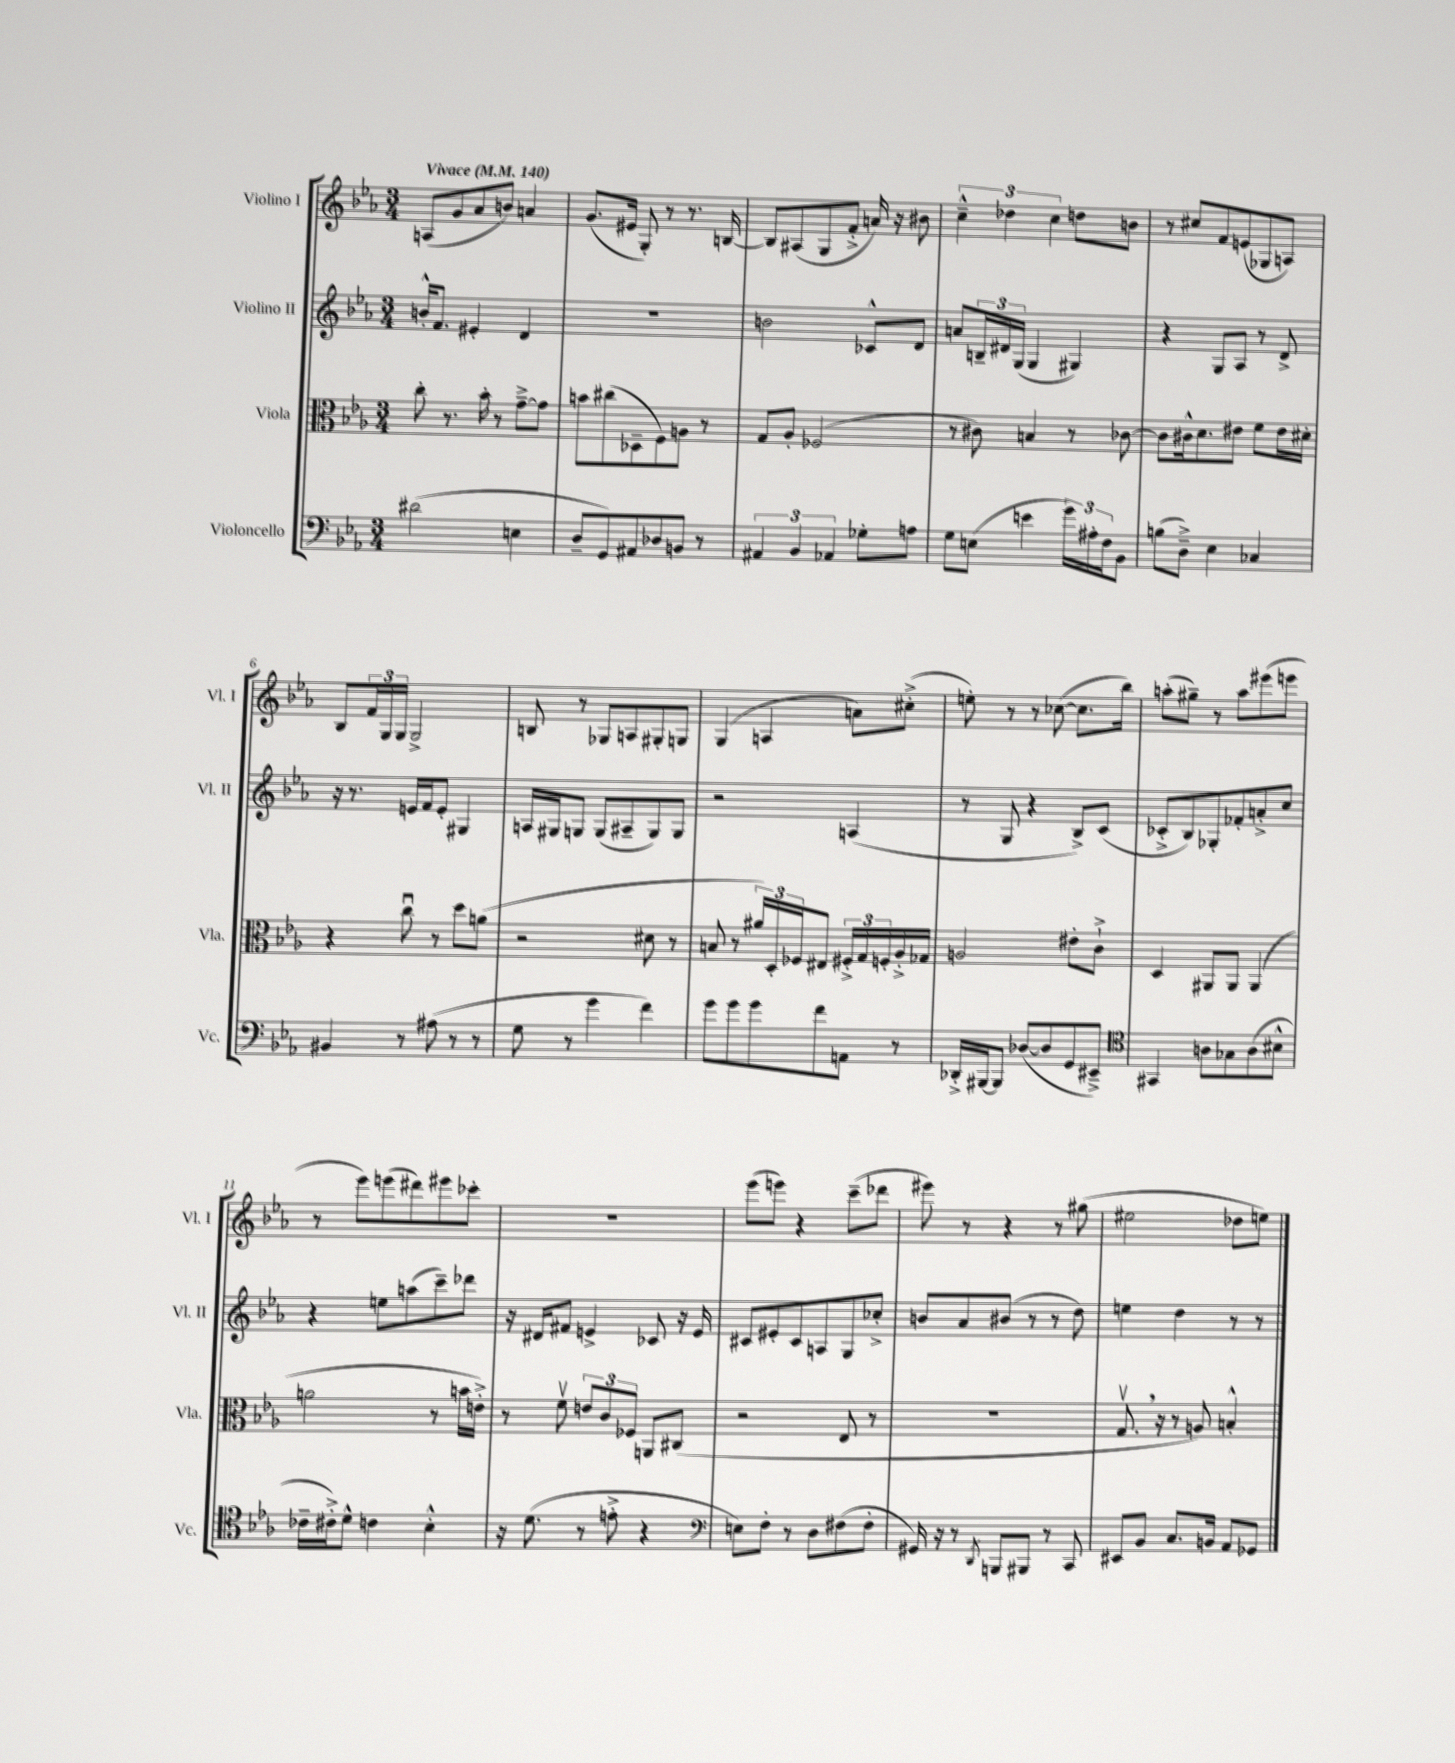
<<
\new StaffGroup <<
\new Staff = "s0" \with { instrumentName = "Violino I" shortInstrumentName = "Vl. I" } {
    \clef treble \key ees \major \numericTimeSignature \time 3/4 \tempo "Vivace" 4 = 140
    a8( g'8 aes'8 b'8) a'4 |
    g'8.( eis'16 g8-.) r8 r8. b16~ |
    b8 ais8( g8 f'8-.-> a'16) r16 bis'8 |
    \tuplet 3/2 { c''4---^ des''4 c''4 } d''8 b'8 |
    r8 cis''8 f'8 e'8( ges8 a8) |
    bes8 \tuplet 3/2 { f'16 g16 g16 } g2-> |
    b8 r8 ges8 a8 gis8-. g8 |
    g4( a4 a'8) cis''8-.->( |
    e''8-.) r8 r8 ces''8~( ces''8. bes''16) |
    a''8-.( gis''8--) r8 a''8\glissando eis'''8( e'''8 |
    r8 ees'''8) e'''8( dis'''8) eis'''8 ces'''8-. |
    R2. |
    ees'''8( e'''8) r4 c'''8--( des'''8 |
    eis'''8) r8 r4 r8 gis''8( |
    eis''2 des''8 e''8) \bar "|." |
}
\new Staff = "s1" \with { instrumentName = "Violino II" shortInstrumentName = "Vl. II" } {
    \clef treble \key ees \major \numericTimeSignature \time 3/4
    b'16-.-^ f'8. eis'4-. d'4 |
    R2. |
    b'2 ces'8-^ d'8 |
    a'8 \tuplet 3/2 { b16-- dis'16 g16( } g4 gis4) |
    r4 g8 aes8 r8 d'8-> |
    r16 r8. e'16 f'16 e'8-. gis4 |
    a16 gis16 g8 g8( ais8-- g8) g8 |
    r2 a4( |
    r8 g8 r4 bes8->) c'8( |
    ces'8-.-> bes8) ges8-. fes'8-. a'8-.-> c''8 |
    r4 e''8 a''8( c'''8--) des'''8 |
    r16 dis'16 fis'8 e'4-> ces'8 r16 e'16 |
    cis'8 eis'8-. cis'8 a8 g8 ces''8-.-> |
    b'8 aes'8 bis'8( r8 r8 d''8) |
    e''4 d''4 r8 r8 \bar "|." |
}
\new Staff = "s2" \with { instrumentName = "Viola" shortInstrumentName = "Vla." } {
    \clef alto \key ees \major \numericTimeSignature \time 3/4
    c''8-. r8. bes'16-. r8 g'8~---> g'8 |
    b'8 cis''8( des8-- f8) a8 r8 |
    g8 aes8-. fes2( |
    r8 cis'8) b4 r8 ces'8~ |
    ces'8 cis'16-^ d'8. eis'8 f'8 eis'16 dis'16-. |
    r4 c''8\downbow r8 d''8 a'8( |
    r2 dis'8 r8 |
    b8 r8 \tuplet 3/2 { ais'16) d16-. fes16 } eis8 \tuplet 3/2 { fis16-.-> g16 f16-. } aes16-.-> ges16 |
    a2 eis'8-. c'8-!-> |
    d4 ais,8 ais,8 ais,4( |
    a'2 r8 b'16 e'16-.->) |
    r8 f'8\upbow \tuplet 3/2 { e'8 c'8 fes8 } a,8 cis8( |
    r2 ees8 r8 |
    R2. |
    g8.\upbow \breathe r16 r8 a8) b4-.-^ \bar "|." |
}
\new Staff = "s3" \with { instrumentName = "Violoncello" shortInstrumentName = "Vc." } {
    \clef bass \key ees \major \numericTimeSignature \time 3/4
    dis'2( e4 |
    d8-- g,8) ais,8 des8 b,8 r8 |
    \tuplet 3/2 { ais,4 bes,4 aes,4 } ges8-. a8 |
    g8 e8( e'4 \tuplet 3/2 { g'16) ais16-. f16 } bes,8 |
    b8( d8--->) ees4 ces4 |
    bis,4 r8 ais8( r8 r8 |
    g8 r8 g'4 f'4) |
    g'8 g'8 g'8 f'8 a,8 r8 |
    des,16-.-> bis,,16~ bis,,8 des8~( des8 g,8 eis,8--->) |
    \clef tenor gis,4 a8 ges8 a8( bis8-^ |
    ces'16-- cis'16-.->) d'8-^ c'4 bes4-.-^ |
    r16 d'8.( r8 e'8-.-> r4 |
    \clef bass e8) f8-. r8 d8 fis8( fis8-. |
    gis,16) r16 r8 \acciaccatura { d,8 } b,,8 bis,,8 r8 c,8 |
    eis,8 bes,8 c8. b,16 aes,8 ges,8 \bar "|." |
}
>>
>>
